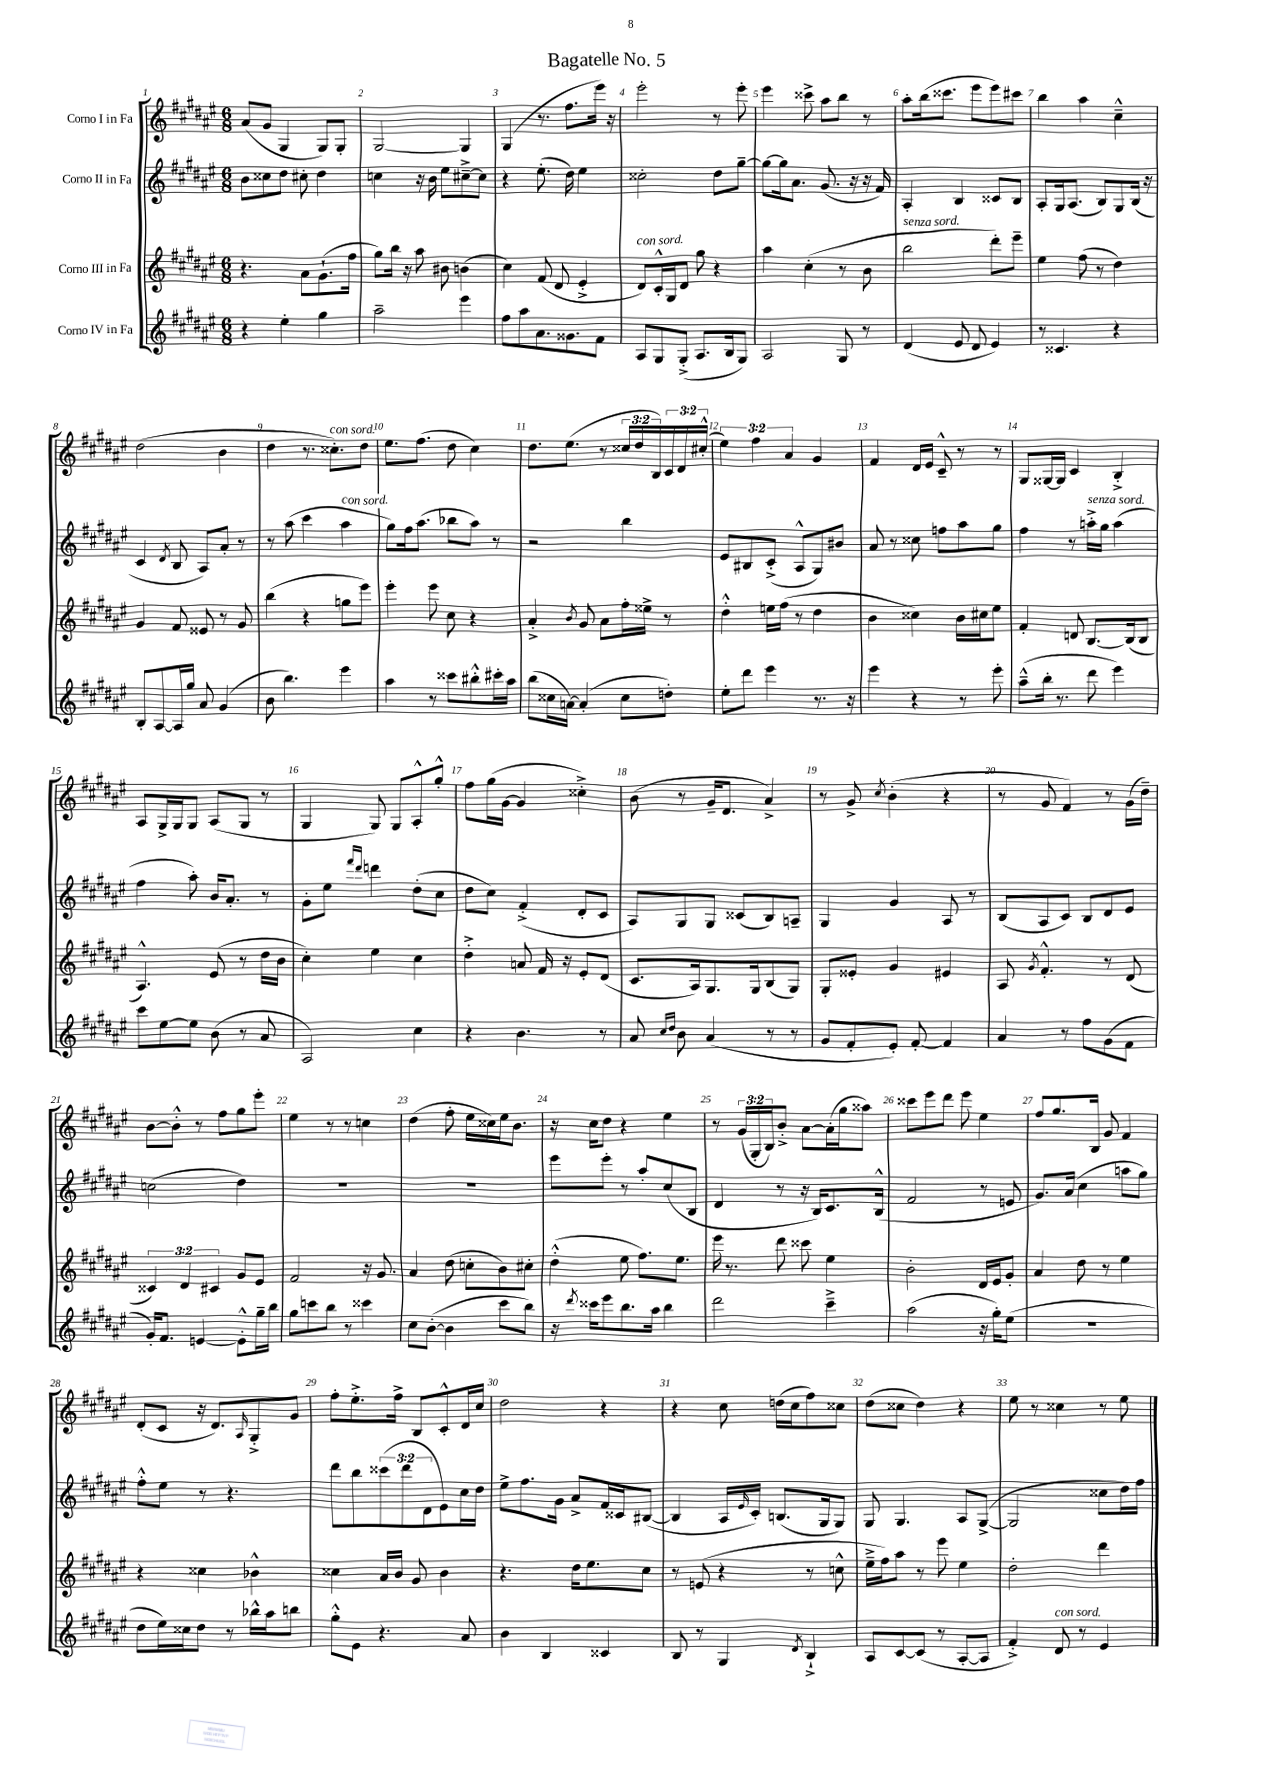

**kern	**kern	**kern	**kern
*staff4	*staff3	*staff2	*staff1
*clefG2	*clefG2	*clefG2	*clefG2
*k[f#c#g#d#a#e#]	*k[f#c#g#d#a#e#]	*k[f#c#g#d#a#e#]	*k[f#c#g#d#a#e#]
*M6/8	*M6/8	*M6/8	*M6/8
4r	4.r	8b	(8a#
.	.	8cc##	8g#
4ee#'	.	8dd#	4G#
.	8a#	8cc#'	.
4gg#	(8.g#`	4dd#	8G#)
.	.	.	8G#'
.	16ff#	.	.
=	=	=	=
2aa#~	8gg#)	4cc	[2G#
.	16bb	.	.
.	16r	.	.
.	8aa#	16r	.
.	.	16b	.
.	8b#	8ee#	.
4eee#	(4b	[8cc#~^	4G#]
.	.	8cc#]	.
=	=	=	=
8ff#	4cc#)	4r	(4G#
8aa#	.	.	.
8.a#	(8f#	(8.ee#'	8.r
.	8d#	.	.
8.g##	.	16dd#)	8.ff#
.	4e#'^	4ee#	.
8f#	.	.	16eee#)
.	.	.	16r
=	=	=	=
8A#	8d#)	2cc##'	2eee#'
8G#	16c#'^^	.	.
.	16G#	.	.
(8G#'^	8d#	.	.
8.A#	8gg#	.	.
.	4r	8dd#	8r
16B	.	.	.
8G#)	.	[8gg#~	8eee#'
=	=	=	=
2A#	4aa#	8gg#_	4eee#
.	.	16gg#]	.
.	.	8.a#	.
.	(4cc#'	.	8ccc##^
.	.	(8.g#	8aa#
8G#	8r	.	8bb
.	.	16r	.
8r	8b	16r	8r
.	.	16f#)	.
=	=	=	=
(4d#	2bb	4A#'	8aa#'
.	.	.	(16bb
.	.	.	8.ccc##
8e#	.	4B	.
8d#	.	.	8eee#
4e#)	8ddd#')	8c##	8eee#)
.	8eee#~	8B	8ccc#
=	=	=	=
8r	4ee#	8A#'	4bb
4.c##	.	16G#	.
.	.	(8.A#	.
.	(8ff#	.	4aa#
.	8r	8B)	.
4r	4dd#)	8G#	4cc#~^^
.	.	(16B	.
.	.	16r	.
=	=	=	=
8B'	4g#	4c#	(2dd#
[8A#	.	.	.
.	.	8qd#	.
16A#]	8f#	8B	.
16gg#	.	.	.
8a#	8e##	8A#)	.
(4g#	8r	8a#'	4b
.	8g#	8r	.
=	=	=	=
8b	(4bb	8r	4dd#
4.bb)	.	(8aa#	.
.	4r	4ccc#	8.r
.	.	.	8.cc##')
4eee#	8gg	4aa#	.
.	8eee#)	.	8dd#
=	=	=	=
4aa#	4eee#'	8gg#)	8.ee#
.	.	16ff#	.
.	.	(8.aa#	(8.ff#
8r	8eee#	.	.
8ccc##	8cc#	8bb-	8dd#
8bb#'^^	4r	8aa#)	4cc#)
16ccc#'	.	8r	.
16aa#	.	.	.
=	=	=	=
(8bb	4a#'^	2r	8.dd#
16cc##	.	.	.
[16a)	.	.	(8.ee#
.	8qb	.	.
(4a']	8g#	.	.
.	8a#	.	8r
8cc##	16ff#'	4bb	24cc##
.	.	.	24dd#
.	16ee##^	.	.
.	.	.	24B)
8dd')	8r	.	24c#
.	.	.	24d#
.	.	.	(24cc#'^^
=	=	=	=
8ee#'	4dd#'^^	8e#	6ee#)
8ddd#	.	8B#	.
.	.	.	6ff#
4eee#	16ee	(8c#'^	.
.	(16ff#	.	.
.	.	.	6a#
.	8r	8A#^^	.
8.r	4dd#	8G#)	4g#
.	.	8b#	.
16r	.	.	.
=	=	=	=
4eee#	4b	8a#	4f#
.	.	8r	.
4r	4cc##)	8cc##	16d#
.	.	.	16e#
.	.	8ff	8c#~^^
8r	16b	8aa#	8r
.	16cc#	.	.
8eee#'	8ee#	8gg#	8r
=	=	=	=
(8aa#~^^	4f#'	4ff#	8G#
16bb'	.	.	[16G##
8.r	.	.	16G##]
.	8d	8r	4c#
8ddd#	[8.B	16aa'^	.
.	.	16gg#	.
4eee#)	.	(4aa	4B'^
.	(16B]	.	.
.	8B	.	.
=	=	=	=
8ccc#	4.A#^^)	4ff#	8A#
[8ee#	.	.	16G#^
.	.	.	16G#
8ee#]	.	8aa#')	8G#
(8b	(8e#	16b	(8A#
.	.	8.a#'	.
8r	8r	.	8G#
8a#	16dd#	8r	8r
.	16b	.	.
=	=	=	=
2A#)	4cc#')	8g#'	4G#
.	.	8ee#	.
.	.	16qqfff#	.
.	.	16qqddd#	.
.	4ee#	4ddd	8G#)
.	.	.	8G#
4cc#	4cc#	(8dd#'	8A#'^^
.	.	8cc#	8gg#'^^
=	=	=	=
4r	4dd#'^	8dd#	8ff#
.	.	8cc#)	(16gg#
.	.	.	[16g#
4.b	8a	(4f#'^	4g#]
.	16f#	.	.
.	16r	.	.
.	8e#'	8d#'	4cc##'^)
8r	(8d#	8c#	.
=	=	=	=
8a#	8.c#	8A#)	(8b
16qqcc#	.	.	.
16qqdd#	.	.	.
8b	.	8G#	8r
.	16A#)	.	.
(4a#	8.G#	8G#	16g#~
.	.	.	8.d#
.	.	(8c##	.
.	16G#	.	.
8r	(8B	8B)	4a#^)
8r	8G#)	8A~	.
=	=	=	=
8g#	8G#'	4G#	8r
8f#'	8e##'	.	8g#^
.	.	.	8qcc#
8e#')	4g#	4g#	(4b'
[8f#'	.	.	.
4f#]	4e#	8A#	4r
.	.	8r	.
=	=	=	=
4a#	8A#	(8B	8r
.	8qg#	.	.
.	4.f#'^^	8A#	8g#
8r	.	8c#)	4f#)
8ff#	.	8B	.
(8g#	8r	8d#	8r
8f#	(8d#	8e#	(16g#
.	.	.	16dd#~)
=	=	=	=
16g#')	6c##)	(2cc	[8b
8.f#	.	.	.
.	.	.	8b'^^]
.	6d#	.	.
[4e	.	.	8r
.	6c#	.	.
.	.	.	8ff#
8e'^^]	8g#	4dd#)	8gg#
16gg#~	8e#	.	8eee#'
16bb	.	.	.
=	=	=	=
8gg#	2f#	2.r	4ee#
8ccc	.	.	.
8bb	.	.	8r
8r	.	.	8r
4ccc##	16r	.	4cc
.	8.g#	.	.
=	=	=	=
8cc#	4a#	2.r	(4dd#
([8b'	.	.	.
4b]	(8dd#	.	8ff#'
.	8cc'	.	16ee#
.	.	.	16cc##)
8ccc#	8b)	.	16ee#
.	.	.	8.b
8bb)	8cc#'	.	.
=	=	=	=
16r	(4dd#'^^	8eee#	16r
8qddd#	.	.	.
16ccc##	.	.	16cc#
8eee#	.	8eee#'	8dd#
8.bb	8ee#	8r	4r
.	8.ff#)	8aa#'	.
16aa#	.	.	.
4bb	.	(8cc#	4ee#
.	8.ee#	.	.
.	.	8B	.
=	=	=	=
2ddd#	16eee#	4d#	8r
.	8.r	.	.
.	.	.	(24g#
.	.	.	24G#'
.	.	.	24B)
.	8ddd#	8r	8b'^
.	8ccc##	16r	[8a#
.	.	16B)	.
4ccc#~^	4ee#	8.c#	(16a#']
.	.	.	16gg#
.	.	.	8aa##)
.	.	(16B^^	.
=	=	=	=
(2aa#	2b'	2f#	8ccc##
.	.	.	8eee#
.	.	.	8ddd#
.	.	.	8eee#
16r	16d#	8r	4ee#
16gg#')	16e#	.	.
(8ee#	8g#'	8e	.
=	=	=	=
2.r	4a#	8.g#)	8ff#
.	.	.	8.gg#
.	.	(16a#	.
.	8dd#	4cc#	.
.	.	.	16B
.	8r	.	8g#
.	4ee#	8aa	4f#
.	.	8gg#)	.
=	=	=	=
8dd#	4r	8ff#'^^	(8d#'
16ee#)	.	8ee#	8c#
16cc##	.	.	.
8dd#	4cc##	8r	16r
.	.	.	8.d#)
8r	.	4.r	.
.	.	.	16qqA#
16bb-^^	4b-^^	.	8G#'^
16aa#	.	.	.
8bb	.	.	8g#
=	=	=	=
8gg#'^^	4cc##	8ddd#	8ff#'
8e#	.	8bb	8.ee#'^
4.r	16a#	(12ccc##	.
.	16b	.	16ff#^
.	.	12ddd#	.
.	8g#	.	8B
.	.	12d#	.
.	4b	8e#)	8c#'^^
8a#	.	16cc#	16d#
.	.	16dd#	16cc#
=	=	=	=
4b	4.r	8ee#^	2dd#
.	.	8.ff#	.
4B	.	.	.
.	.	16g#	.
.	16dd#	8a#^	.
.	8.ee#	.	.
4c##	.	16f#	4r
.	.	16c##	.
.	8cc#	([8B#	.
=	=	=	=
8B	8r	4B#]	4r
8r	(8e	.	.
4G#	4r	16A#	8cc#
.	.	16qqe#	.
.	.	16c#')	.
.	.	(8.B	(16dd
.	.	.	16cc#
8qd#	.	.	.
4B`^	8r	.	8ff#)
.	.	16G#	.
.	8cc^^	8G#)	8cc##
=	=	=	=
8A#	16ee#~^	8G#	(8dd#
.	16ff#)	.	.
[8c#	8aa#	4.G#	8cc##
(8c#]	8r	.	4dd#)
8r	8eee#	.	.
[8A#'	4ee#	8A#	4r
8A#]	.	([8G#^	.
=	=	=	=
4f#'^)	2dd#'	2G#]	8ee#
.	.	.	8r
8d#	.	.	4cc##
8r	.	.	.
4e#	4ddd#	8cc##	8r
.	.	16dd#)	8ee#
.	.	16ff#	.
==	==	==	==
*-	*-	*-	*-
